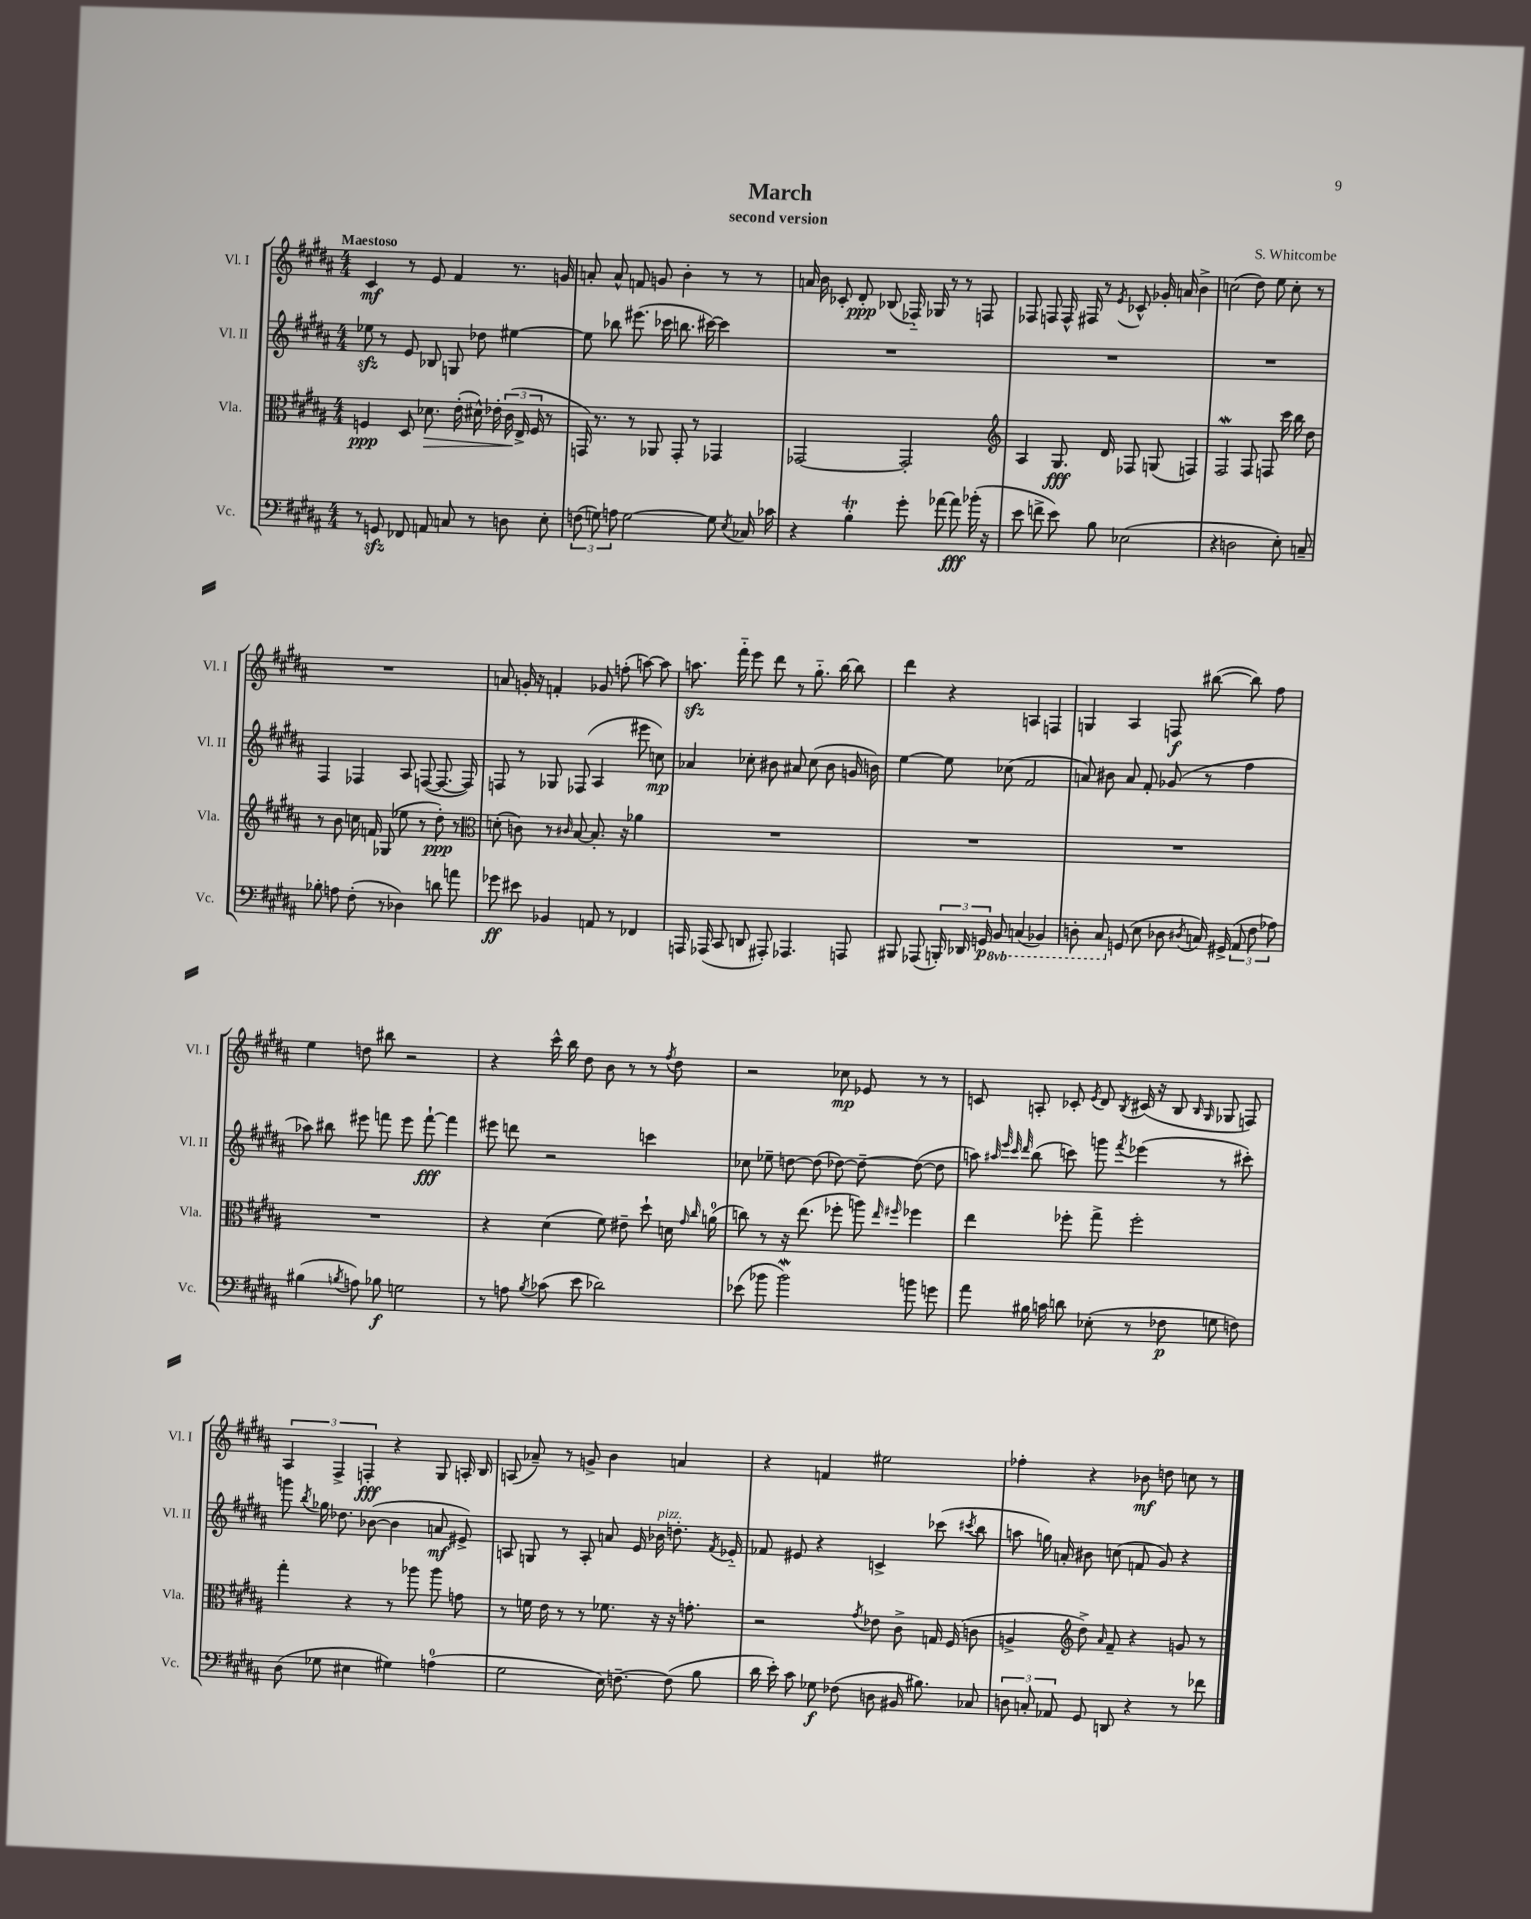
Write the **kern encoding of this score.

**kern	**kern	**kern	**kern
*staff4	*staff3	*staff2	*staff1
*clefF4	*clefC3	*clefG2	*clefG2
*k[f#c#g#d#a#]	*k[f#c#g#d#a#]	*k[f#c#g#d#a#]	*k[f#c#g#d#a#]
*M4/4	*M4/4	*M4/4	*M4/4
8r	4F	8ee-	4c#
8GG	.	8r	.
8FF-	8D#	8e	8r
8AA	8.d-	8B-	8e
8C	.	8G	4f#
.	(16e'	.	.
8r	16d#^^)	8dd-	.
.	16e-'	.	.
8D	(24c#	[4ee#	8.r
.	24E^	.	.
.	24F	.	.
8E'	8r	.	.
.	.	.	16g
=	=	=	=
(12F	16GG)	8ee#]	8a'
.	8.r	.	.
12G)	.	.	.
.	.	8bb-	8a^^
12A	.	.	.
[2G	8r	(8.eee#	8f
.	8AA-	.	8g
.	.	16ccc-	.
.	8GG'	8.bb	4b'
.	8r	.	.
.	.	[16ccc#)	.
8G]	4GG-	4ccc#]	8r
8qE	.	.	.
16C-	.	.	8r
16c-	.	.	.
=	=	=	=
4r	[2GG-	1r	16a
.	.	.	16b
.	.	.	8c-'
4B'	.	.	8d#'
.	.	.	(8B-
8g#'	2GG-']	.	16F-'~)
.	.	.	16G-
[8a-	.	.	8r
8a-]	.	.	8r
(16b-'	.	.	8F
16r	.	.	.
=	=	=	=
*	*clefG2	*	*
8e	4A#	1r	8F-
8f^	.	.	8F
8e)	8.G#	.	16F^^
.	.	.	16F#
8B	.	.	8r
.	16d#	.	.
.	.	.	8qe
(2E-	8F-	.	8c-^^
.	(8G	.	16g-'
.	.	.	16a
.	4F)	.	4b^
=	=	=	=
4r	2F#	1r	(2cc
2D	.	.	.
.	8F#	.	8dd#)
.	8F	.	8ee
8E')	16ccc#	.	8cc'
.	16bb	.	.
8C~	8dd#	.	8r
=	=	=	=
8B-'	8r	4F#	1r
8A	8b	.	.
(8F#'	16cc	4F-	.
.	16f	.	.
8r	(8G-	.	.
4D-)	8ee-	8A#	.
.	8r	([8F	.
8d	8dd#')	8.F_	.
8a	8r	.	.
.	.	16F])	.
=	=	=	=
*	*clefC3	*	*
8g-	(8d'	8F	8a
8e#	8c)	8r	16g'
.	.	.	16r
4BB-	8r	8G-	4f'
.	16qqc#	.	.
.	[8B	(8F-	.
8AA	8.B']	4A#	8g-
8r	.	.	(8ff'
.	16r	.	.
4FF-	4a-	8eee#	[8aa)
.	.	8cc)	8aa]
=	=	=	=
16AAA	1r	4a-	8.aa
(16AAA-	.	.	.
8CC#	.	.	.
.	.	.	16fff#'~
8DD	.	8cc-'	8eee
8AAA#')	.	8b#	8ddd#
4.AAA-	.	8a#	8r
.	.	(8cc-	8.gg#'~
.	.	8b#	.
.	.	.	[16bb
8AAA	.	16g	8bb]
.	.	16b)	.
=	=	=	=
8BBB#	1r	[4ee	4ddd#
(8AAA-	.	.	.
24BBB')	.	8ee]	4r
24DD-	.	.	.
24GG	.	.	.
8BBB	.	(8cc-	.
(4CC	.	2f#	4A
4BBB-)	.	.	4F
=	=	=	=
8DD'	1r	8a)	4G
8CC#	.	8b#	.
(8GG	.	8a	4A#
8E	.	8f#'	.
8D-	.	(8g-	8F
8qD#	.	.	.
16C)	.	8r	([8bb#
(16GG#^	.	.	.
12AA#	.	4ff#	8bb#])
12F#	.	.	.
.	.	.	8ff#
12A-)	.	.	.
=	=	=	=
(4B#	1r	8aa-)	4ee
.	.	8bb#	.
8qB	.	.	.
8A)	.	8eee#	8dd
8B-	.	8fff	8bb#
2G	.	8eee#	2r
.	.	[8fff`	.
.	.	4fff]	.
=	=	=	=
8r	4r	8eee#	4r
8A	.	8ddd	.
8qB	.	.	.
(8c-	(4d#	2r	16ccc#^^
.	.	.	16bb
8e	.	.	8dd#
2d-)	8f#)	.	8b
.	8e#~	.	8r
.	8dd#`	4ccc	8r
.	.	.	8qff#
.	16d	.	8dd#
.	16qqg#	.	.
.	16qqcc#	.	.
.	(16a	.	.
=	=	=	=
(8e-	8cc)	8cc-	2r
8b-	8r	8ee-~	.
2b-)	16r	[8dd	.
.	(8.ee	.	.
.	.	(8dd]	.
.	8ff-'	[8dd-)	8cc-
.	8aa)	8dd-~_	8e-
.	16qqee	.	.
.	16qqff#	.	.
8b	4ff-	(8dd-_	8r
8g	.	8dd-]	8r
=	=	=	=
8a#	4ee	8aa)	8c
.	.	32qqaa#	.
.	.	32qqeee	.
.	.	32qqccc#	.
.	.	32qqddd#	.
16B#	.	(8bb	8A'
16c	.	.	.
8d	8ff-'	8ccc)	8c-'
.	.	.	8qe
(8E-'	8gg#^	8ggg	8d#
.	.	8qfff#	8qB
8r	2ff-'	(4eee-	(16c#
.	.	.	16r
8F-	.	.	8B
.	.	.	16qqB
.	.	.	16qqG#
8G	.	8r	8G-
8F)	.	8ccc#')	8F)
=	=	=	=
(8D#	4gg#'	8ggg	6A#
.	.	8qbb	.
8G-	.	16gg-	.
.	.	.	6F#^
.	.	8.dd-	.
4E#	4r	.	.
.	.	.	6F'
.	.	([8b-	.
4G#)	8r	4b-]	4r
.	8aa-	.	.
(4A	8aa-	8a	8G#
.	8g	8e#^)	16A'
.	.	.	16B
=	=	=	=
2G#	8r	8A	(8A
.	16f	8G	8a-~)
.	16e	.	.
.	8r	8r	8r
.	8r	8A'	8g^
16E)	8.f-	8a	4b
[8.F~	.	.	.
.	.	16e	.
.	16r	16b-	.
(8F]	16r	8.dd'	4a
.	8.g'	.	.
8B	.	.	.
.	.	8qf#	.
.	.	16e-'~	.
=	=	=	=
16d#	2r	8f-	4r
16e')	.	.	.
8c#	.	8e#	.
8G-	.	4r	4f
(8F-	.	.	.
.	8qg#	.	.
8D	8e-	4c^	2ee#
16BB#	8c#^	.	.
8.B#)	.	.	.
.	16G	(8ccc-	.
.	(16F#	.	.
.	.	8qccc#	.
8C-	8c	8bb	.
=	=	=	=
12D	4A^	8aa	4ff-'
12C'	.	.	.
.	.	16gg)	.
12AA-	.	.	.
.	.	16a'	.
*	*clefG2	*	*
8GG#	8dd#^)	8b#	4r
.	16qqa#	.	.
8DD	8f#~	(8cc	.
4r	4r	8f	8b-
.	.	8g#)	8dd
8r	8g	4r	8cc
8f-	8r	.	8r
==	==	==	==
*-	*-	*-	*-
